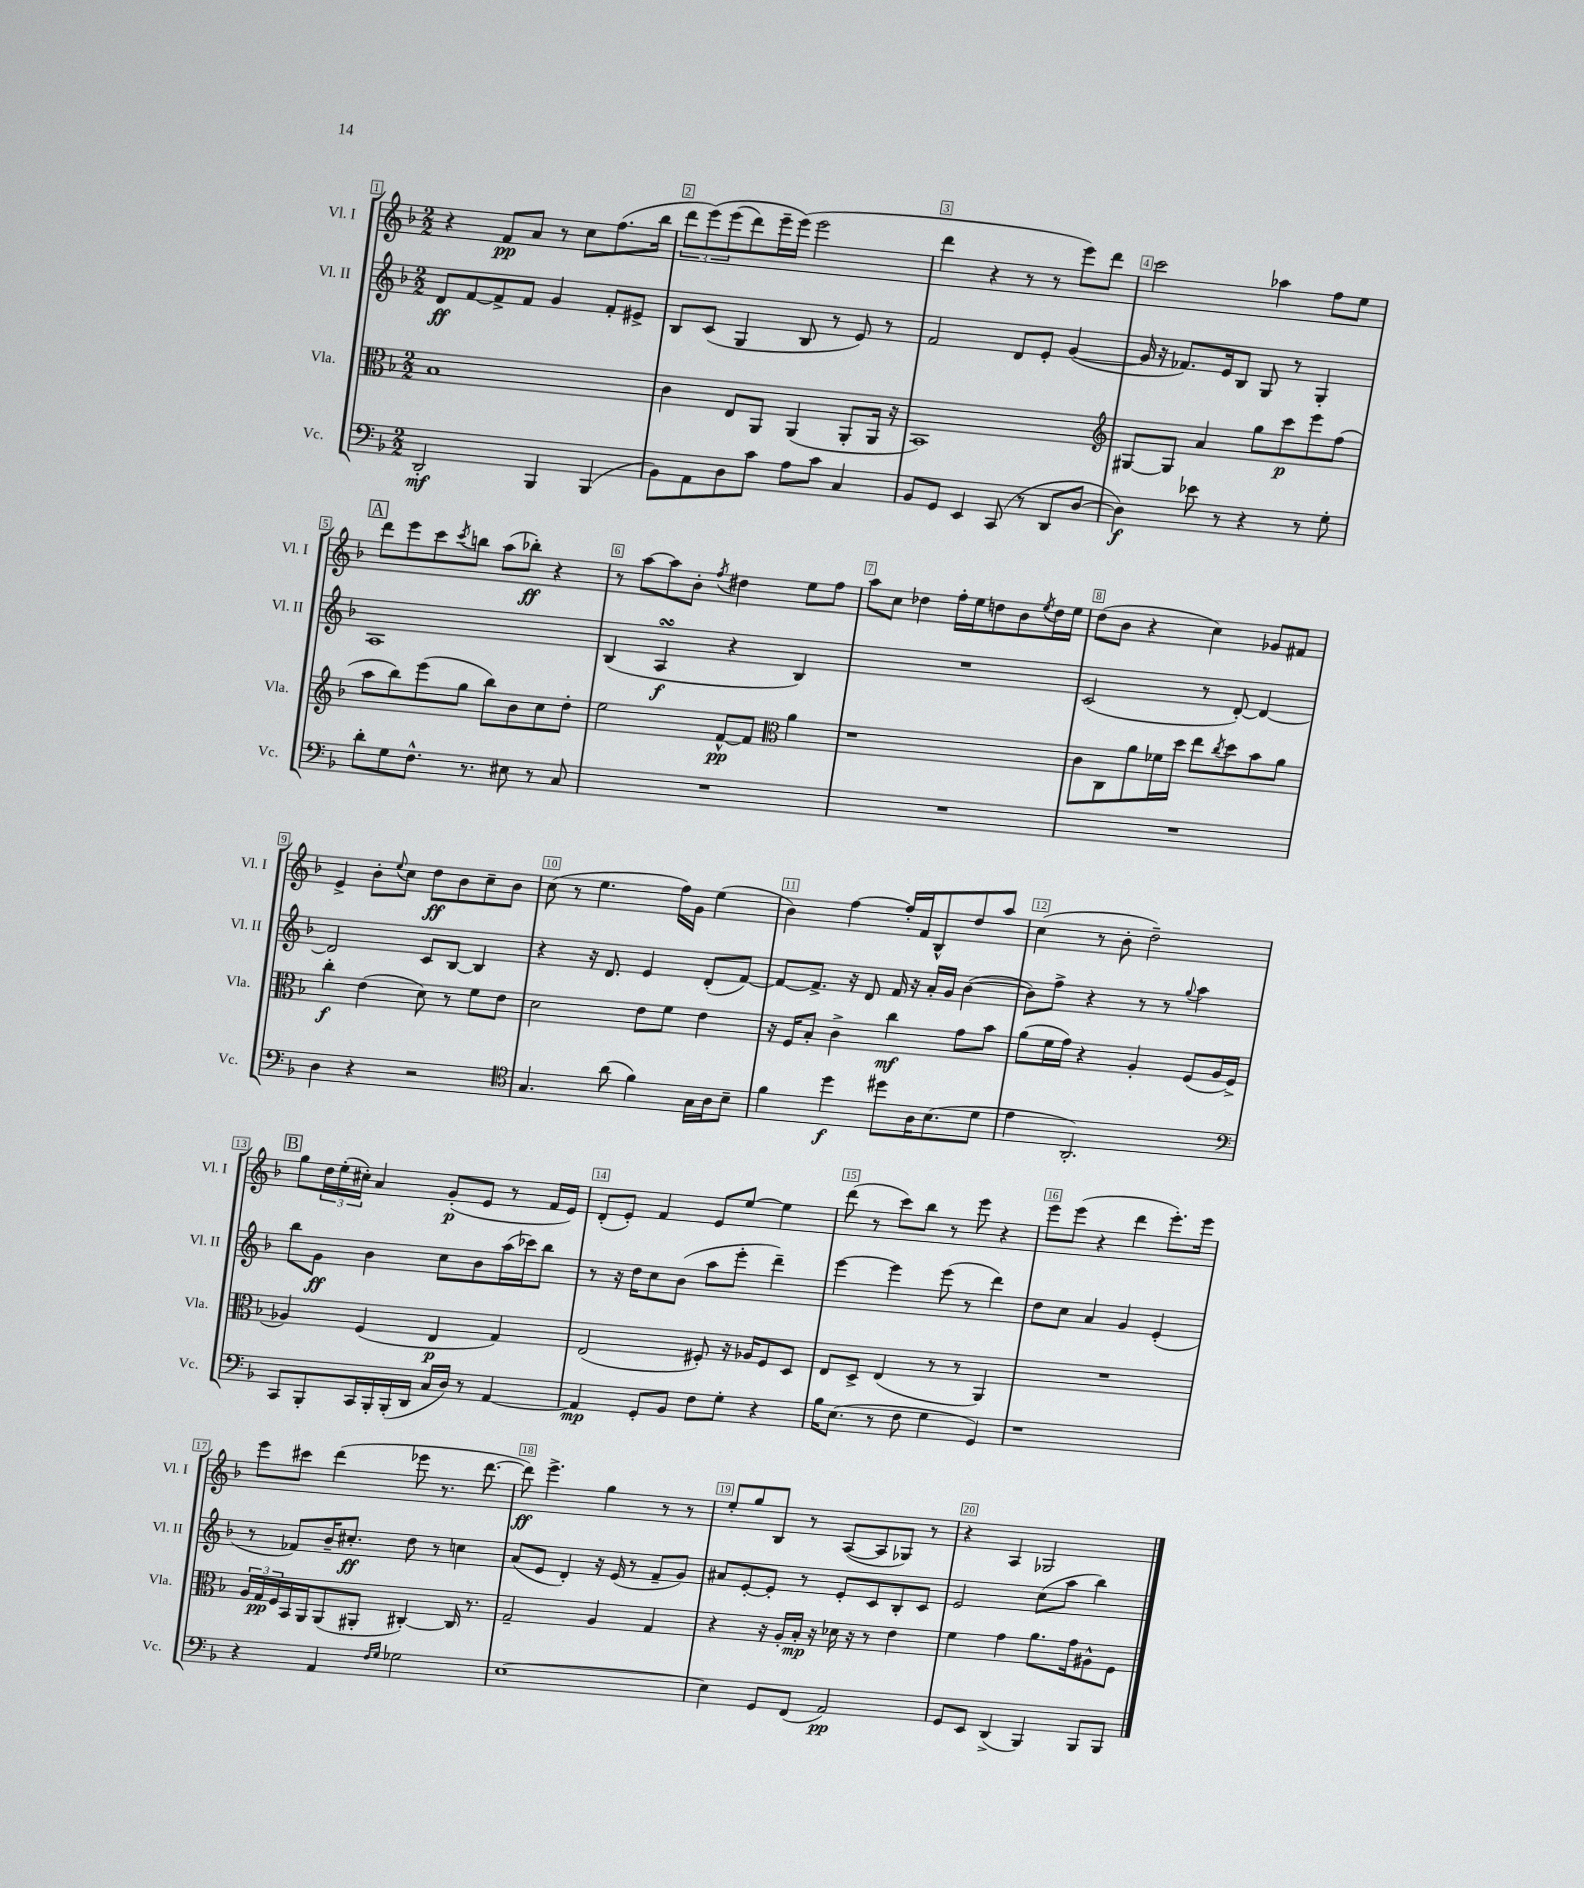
<<
\new StaffGroup <<
\new Staff = "s0" \with { instrumentName = "Vl. I" shortInstrumentName = "Vl. I" } {
    \clef treble \key f \major \numericTimeSignature \time 2/2
    r4 f'8\pp a'8 r8 c''8 f''8.( bes''16 |
    \tuplet 3/2 { d'''8 e'''8)\( e'''8( } d'''8) e'''16-- e'''16(\) e'''2 |
    d'''4 r4 r8 r8 e'''8) d'''8 |
    c'''2 aes''4 f''8 e''8 |
    \mark \markup { \box "A" } d'''8 e'''8 c'''8 \acciaccatura { c'''8 } b''8 a''8( bes''8-.\ff) r4 |
    r8 a''8~ a''8 bes'8-. \acciaccatura { f''8 } dis''4 e''8 f''8 |
    a''8 c''8 des''4 f''16-. e''16 d''8 bes'8 \acciaccatura { e''8 } d''16 e''16 |
    d''8( bes'8 r4 c''4) ges'8 fis'8 |
    e'4-> bes'8-. \appoggiatura { e''8 } c''8 d''8\ff bes'8 c''8-- bes'8 |
    c''8( r8 e''4. f''16) g'16 e''4( |
    bes'4) f''4~ f''16-. f'16 bes8-^ d''8 a''8 |
    c''4( r8 bes'8-. d''2--) |
    \mark \markup { \box "B" } g''8 \tuplet 3/2 { d''16 e''16-.( cis''16-.) } a'4 g'8-.\p( e'8 r8 f'16 e'16) |
    d'8-.( e'8-.) f'4 e'8 e''8~ e''4 |
    d'''8( r8 c'''8) bes''8 r8 e'''8 r4 |
    e'''8 e'''8( r4 d'''4 e'''8.-.) e'''16 |
    e'''8 cis'''8 d'''4( ees'''8 r8. d'''8.~ |
    d'''8\ff) e'''4.-> g''4 r8 r8 |
    e''8-. g''8 bes8 r8 a8~( a8 ges8) r8 |
    r4 a4 ges2 \bar "|." |
}
\new Staff = "s1" \with { instrumentName = "Vl. II" shortInstrumentName = "Vl. II" } {
    \clef treble \key f \major \numericTimeSignature \time 2/2
    d'8\ff f'8~ f'8-> f'8 g'4 f'8-. eis'8-> |
    bes8 c'8( g4 bes8 r8 e'8) r8 |
    f'2 d'8 e'8-. g'4~( |
    g'16 r16 fes'8.) e'16 bes8 g8 r8 g4-. |
    \mark \markup { \box "A" } a1 |
    bes4( a4\turn\f r4 bes4) |
    R1 |
    c'2( r8 d'8~-.) d'4~ |
    d'2 c'8 bes8~ bes4 |
    r4 r16 d'8. e'4 d'8-.( f'8~) |
    f'8~ f'8.-> r16 d'8 f'16 r16 a'16-. g'16 bes'4~( |
    bes'8) f''8-> r4 r8 r8 \appoggiatura { g''8 } a''4 |
    \mark \markup { \box "B" } bes''8 g'8\ff bes'4 c''8 bes'8 a''16( ces'''16) bes''8 |
    r8 r16 d''16 c''8 bes'8( a''8 e'''8-. d'''4--) |
    e'''4~ e'''4 e'''8( r8 d'''4) |
    d''8 c''8 a'4 g'4 e'4-.( |
    r8 fes'8) bes'16-- cis''8.-.\ff d''8 r8 c''4 |
    a'8( e'8 d'4-.) r16 e'16( r8 f'8-- g'8) |
    ais'8 e'8~-. e'8-. r8 e'8-. c'8 bes8-. c'8 |
    e'2 c''8( a''8 bes''4) \bar "|." |
}
\new Staff = "s2" \with { instrumentName = "Vla." shortInstrumentName = "Vla." } {
    \clef alto \key f \major \numericTimeSignature \time 2/2
    bes1 |
    c'4 e8 a,8 a,4( a,8-. a,16 r16 |
    bes,1) |
    \clef treble gis8~ gis8 a'4 g''8 c'''8\p e'''8 f''8( |
    \mark \markup { \box "A" } a''8 bes''8) e'''8( g''8 bes''8) bes'8 c''8 d''8-. |
    e''2 f'8~-^\pp f'8 \clef alto a'4 |
    r1 |
    c'8 c8 a'8 fes'16 d''16 e''8 \acciaccatura { c''8 } d''8 bes'8 a'8 |
    c''4-.\f e'4( d'8) r8 f'8 e'8 |
    d'2 e'8 f'8 e'4 |
    r16 f16 bes8-. c'4-> c''4\mf g'8 bes'8 |
    a'8( f'16 g'16) r4 a4-. f8( a16 f16-> |
    \mark \markup { \box "B" } aes4) f4( e4\p g4) |
    e2( fis8-.) r16 aes16 fis8 d8 |
    e8 d8-> e4( r8 r8 a,4) |
    R1 |
    \tuplet 3/2 { a16 g16\pp f16 } bes,16 a,16 a,8( ais,8-. cis4~-.) cis16 r8. |
    g2-- a4 g4 |
    r4 r16 a16-. bes16-.\mp r16 des'16 r16 r8 e'4 |
    f'4 g'4 a'8. g'16 ais8-^ f8 \bar "|." |
}
\new Staff = "s3" \with { instrumentName = "Vc." shortInstrumentName = "Vc." } {
    \clef bass \key f \major \numericTimeSignature \time 2/2
    d,2-.\mf bes,,4 bes,,4( |
    bes,8) a,8 d8 c'8 a8 c'8 c4 |
    bes,8 g,8 e,4 c,8( r8 d,8 d8~ |
    d4\f) ees'8 r8 r4 r8 g8-. |
    \mark \markup { \box "A" } d'8-. g8 f8.-^ r8. eis8 r8 c8 |
    R1 |
    R1 |
    R1 |
    d4 r4 r2 |
    \clef tenor g4. a'8( f'4) g16 a16 bes8-- |
    f'4 d''4\f dis''8 a16 bes8.( d'8 |
    e'4 a,2.-.) |
    \mark \markup { \box "B" } \clef bass c,8 bes,,8-. c,16 bes,,16-. bes,,16-.( d,16 c16 d16) r8 a,4~ |
    a,4\mp g,8-. bes,8 f8 g8-. r4 |
    bes16 e8.( r8 f8 g4 g,4) |
    r1 |
    r4 a,4 \grace { f16 g16 } ges2 |
    e1~ |
    e4 g,8 f,8( a,2\pp) |
    g,8 e,8 d,4->( bes,,4) bes,,8 bes,,8 \bar "|." |
}
>>
>>
\layout { \context { \Score \override BarNumber.break-visibility = ##(#f #t #t) barNumberVisibility = #all-bar-numbers-visible \override BarNumber.stencil = #(make-stencil-boxer 0.1 0.3 ly:text-interface::print) } }
